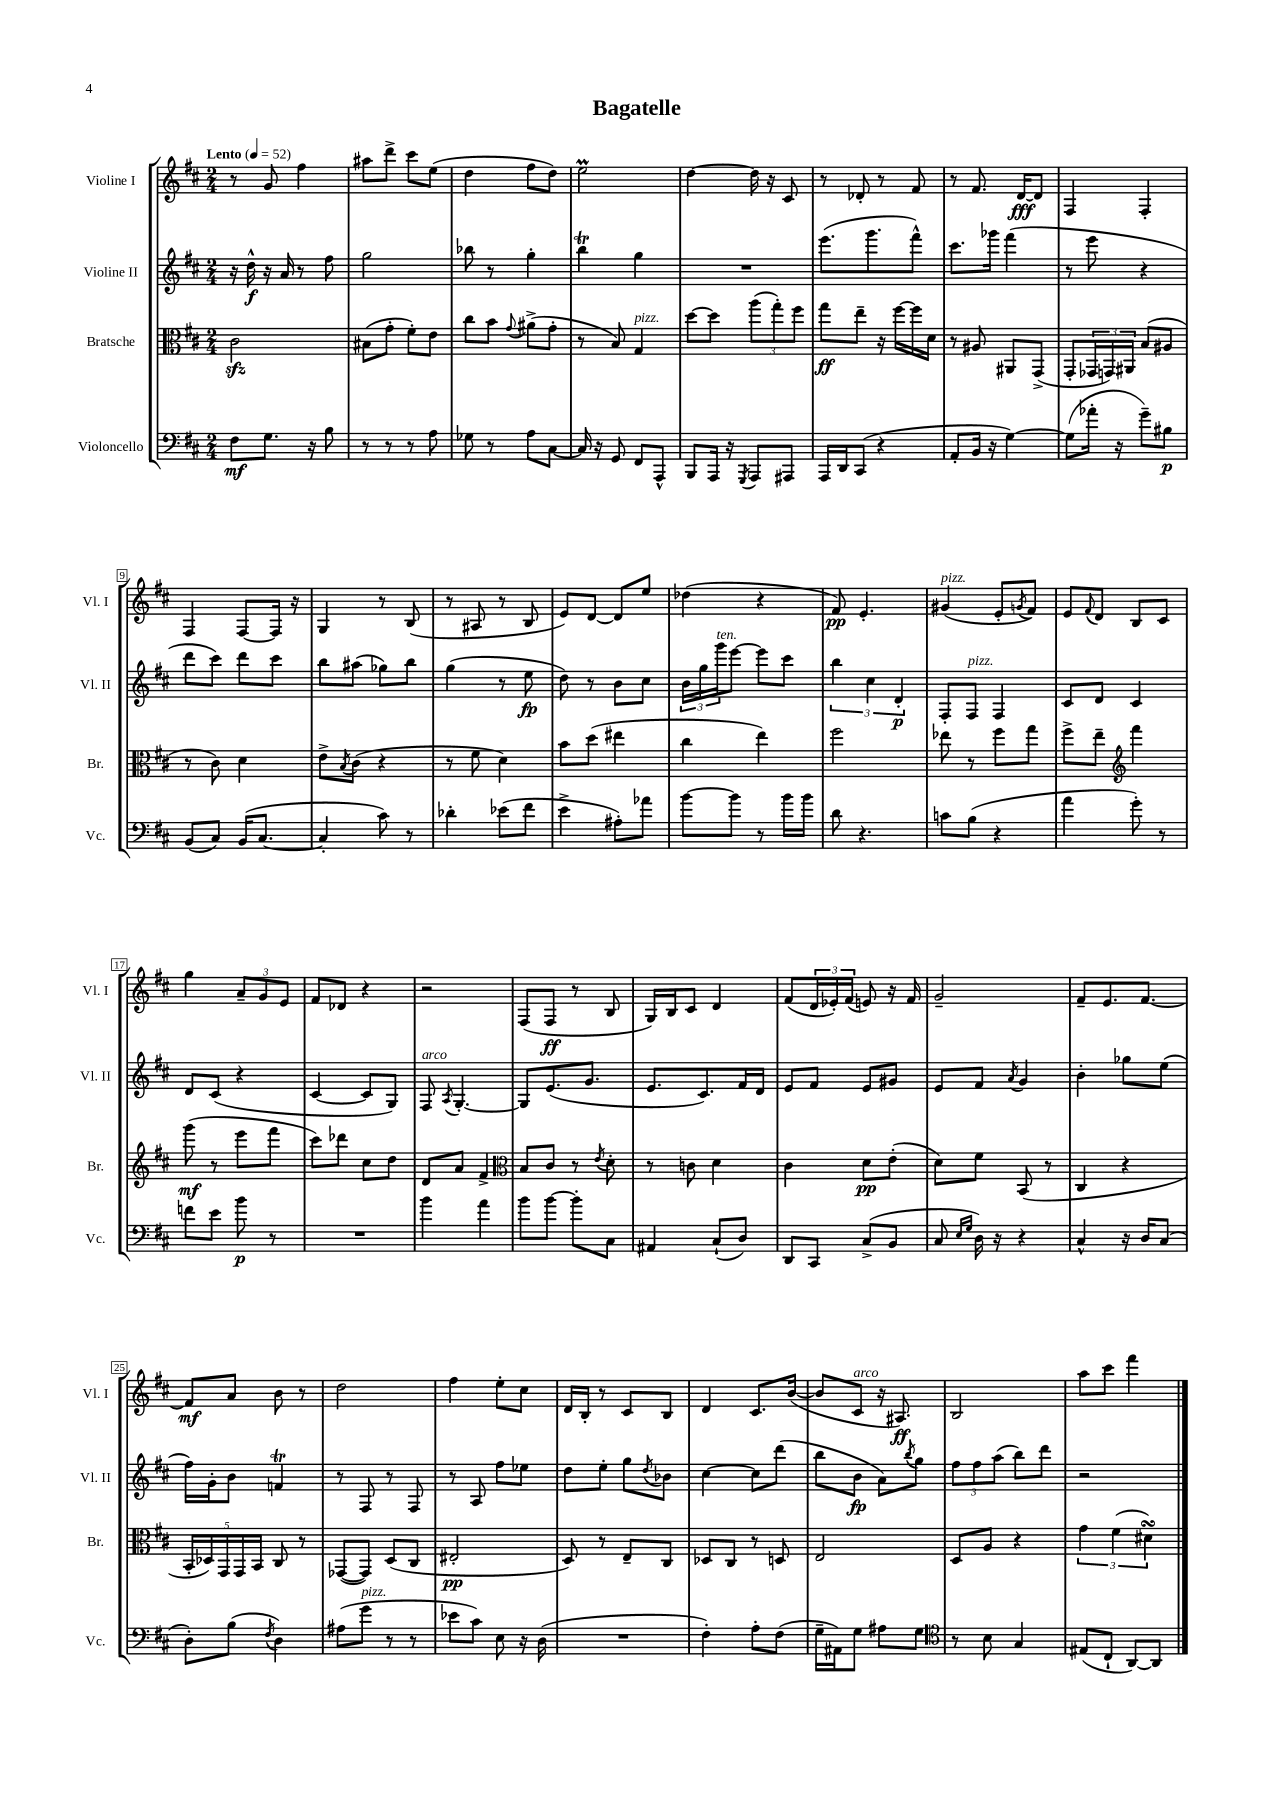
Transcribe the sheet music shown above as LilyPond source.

\header { title = "Bagatelle" }
<<
\new StaffGroup <<
\new Staff = "s0" \with { instrumentName = "Violine I" shortInstrumentName = "Vl. I" } {
    \clef treble \key d \major \numericTimeSignature \time 2/4 \tempo "Lento" 4 = 52
    r8 g'8 fis''4 |
    ais''8 d'''8-> cis'''8 e''8( |
    d''4 fis''8 d''8) |
    e''2\prall |
    d''4~ d''16 r16 cis'8 |
    r8 des'8-. r8 fis'8 |
    r8 fis'8. d'16~\fff d'8 |
    fis4 fis4-. |
    fis4 fis8~ fis16 r16 |
    g4 r8 b8( |
    r8 ais8 r8 b8 |
    e'8) d'8~ d'8 e''8 |
    des''4( r4 |
    fis'8\pp) e'4.-. |
    gis'4^\markup { \italic "pizz." }( e'8-. \acciaccatura { g'8 } fis'8) |
    e'8 \appoggiatura { fis'8 } d'8 b8 cis'8 |
    g''4 \tuplet 3/2 { a'8-- g'8 e'8 } |
    fis'8 des'8 r4 |
    r2 |
    fis8( fis8\ff r8 b8 |
    g16) b16 cis'8 d'4 |
    fis'8( \tuplet 3/2 { d'16 ees'16-.) fis'16( } e'8) r16 fis'16 |
    g'2-- |
    fis'8-- e'8. fis'8.~ |
    fis'8\mf a'8 b'8 r8 |
    d''2 |
    fis''4 e''8-. cis''8 |
    d'16 b16-. r8 cis'8 b8 |
    d'4 cis'8. b'16~( |
    b'8 cis'8^\markup { \italic "arco" } r16 ais8.\ff) |
    b2 |
    a''8 cis'''8 fis'''4 \bar "|." |
}
\new Staff = "s1" \with { instrumentName = "Violine II" shortInstrumentName = "Vl. II" } {
    \clef treble \key d \major \numericTimeSignature \time 2/4
    r16 d''16-^\f r16 a'16 r8 fis''8 |
    g''2 |
    bes''8 r8 g''4-. |
    b''4\trill g''4 |
    R2 |
    e'''8.( g'''8. fis'''8-^) |
    cis'''8. ges'''16 fis'''4( |
    r8 e'''8 r4 |
    d'''8 cis'''8) d'''8 cis'''8 |
    b''8 ais''8( ges''8) b''8 |
    g''4( r8 e''8\fp |
    d''8) r8 b'8 cis''8 |
    \tuplet 3/2 { b'16 g''16 g'''16^\markup { \italic "ten." } } e'''8~ e'''8 cis'''8 |
    \tuplet 3/2 { b''4 cis''4 d'4-.\p } |
    fis8-. fis8^\markup { \italic "pizz." } fis4 |
    cis'8 d'8 cis'4 |
    d'8 cis'8( r4 |
    cis'4~ cis'8 g8) |
    fis8^\markup { \italic "arco" } \acciaccatura { a8 } g4.~-. |
    g8 e'8.( g'8. |
    e'8. cis'8.) fis'16 d'16 |
    e'8 fis'8 e'8 gis'8 |
    e'8 fis'8 \acciaccatura { a'8 } g'4 |
    b'4-. ges''8 e''8( |
    fis''16) g'16-. b'8 f'4\trill |
    r8 fis8 r8 fis8 |
    r8 a8 fis''8 ees''8 |
    d''8 e''8-. g''8 \acciaccatura { d''8 } bes'8 |
    cis''4~ cis''8 d'''8( |
    b''8 b'8\fp a'8) \acciaccatura { b''8 } g''8 |
    \tuplet 3/2 { fis''8 fis''8 a''8( } b''8) d'''8 |
    r2 \bar "|." |
}
\new Staff = "s2" \with { instrumentName = "Bratsche" shortInstrumentName = "Br." } {
    \clef alto \key d \major \numericTimeSignature \time 2/4
    cis'2\sfz |
    bis8( g'8-. fis'8-.) e'8 |
    cis''8 b'8 \appoggiatura { g'8 } ais'8->( g'8-. |
    r8 b8) g4^\markup { \italic "pizz." } |
    d''8~ d''8 \tuplet 3/2 { a''8( g''8-.) fis''8 } |
    g''8\ff e''8-- r16 fis''16~ fis''16 d'16 |
    r8 ais8 ais,8 g,8->( |
    g,8-. \tuplet 3/2 { ges,16 g,16) ais,16 } b8( ais8 |
    r8 cis'8) d'4 |
    e'8-> \acciaccatura { b8 } cis'8( r4 |
    r8 fis'8 d'4) |
    b'8 d''8( eis''4 |
    cis''4 e''4) |
    fis''2 |
    ees''8 r8 fis''8 g''8 |
    fis''8-> e''8-- \clef treble fis'''4 |
    g'''8\mf( r8 e'''8 fis'''8 |
    cis'''8) des'''8 cis''8 d''8 |
    d'8 a'8 fis'4-> |
    \clef alto b8 cis'8 r8 \acciaccatura { e'8 } d'8-. |
    r8 c'8 d'4 |
    cis'4 d'8\pp e'8-.( |
    d'8) fis'8 b,8( r8 |
    cis4 r4 |
    \tuplet 5/4 { b,16-. des16) g,16 g,16 b,16 } cis8 r8 |
    ges,8~( ges,8) d8( cis8 |
    eis2-.\pp |
    d8) r8 e8-- cis8 |
    des8 cis8 r8 d8 |
    e2 |
    d8 a8 r4 |
    \tuplet 3/2 { g'4 fis'4( dis'4\turn) } \bar "|." |
}
\new Staff = "s3" \with { instrumentName = "Violoncello" shortInstrumentName = "Vc." } {
    \clef bass \key d \major \numericTimeSignature \time 2/4
    fis8\mf g8. r16 b8 |
    r8 r8 r8 a8 |
    ges8 r8 a8 cis8~ |
    cis16 r16 g,8 fis,8 a,,8-^ |
    b,,8 a,,16 r16 \acciaccatura { g,,8 } a,,8 ais,,8 |
    a,,16 d,16 cis,8( r4 |
    a,8-. b,16 r16 g4~) |
    g8( aes'16-. r16 g'8--) bis8\p |
    b,8( cis8) b,16( cis8.~ |
    cis4-. cis'8) r8 |
    des'4-. ees'8( fis'8 |
    e'4-> ais8-.) aes'8 |
    b'8~ b'8 r8 b'16 b'16 |
    d'8 r4. |
    c'8 b8( r4 |
    a'4 g'8-.) r8 |
    f'8 e'8 b'8\p r8 |
    R2 |
    b'4 a'4 |
    b'8 b'8~ b'8-. cis8 |
    ais,4 cis8-!( d8) |
    d,8 cis,8 cis8->( b,8 |
    cis8 \grace { e16 g16 } d16) r16 r4 |
    cis4-^ r16 d16 cis8( |
    d8-.) b8( \acciaccatura { fis8 } d4) |
    ais8( g'8^\markup { \italic "pizz." } r8 r8 |
    ees'8 cis'8) e8 r16 d16( |
    R2 |
    fis4-.) a8-. fis8( |
    g16-- ais,16) g8 ais8 g8 |
    \clef tenor r8 b8 g4 |
    eis8( cis8-! a,8~) a,8 \bar "|." |
}
>>
>>
\layout { \context { \Score \override BarNumber.stencil = #(make-stencil-boxer 0.1 0.3 ly:text-interface::print) } }
